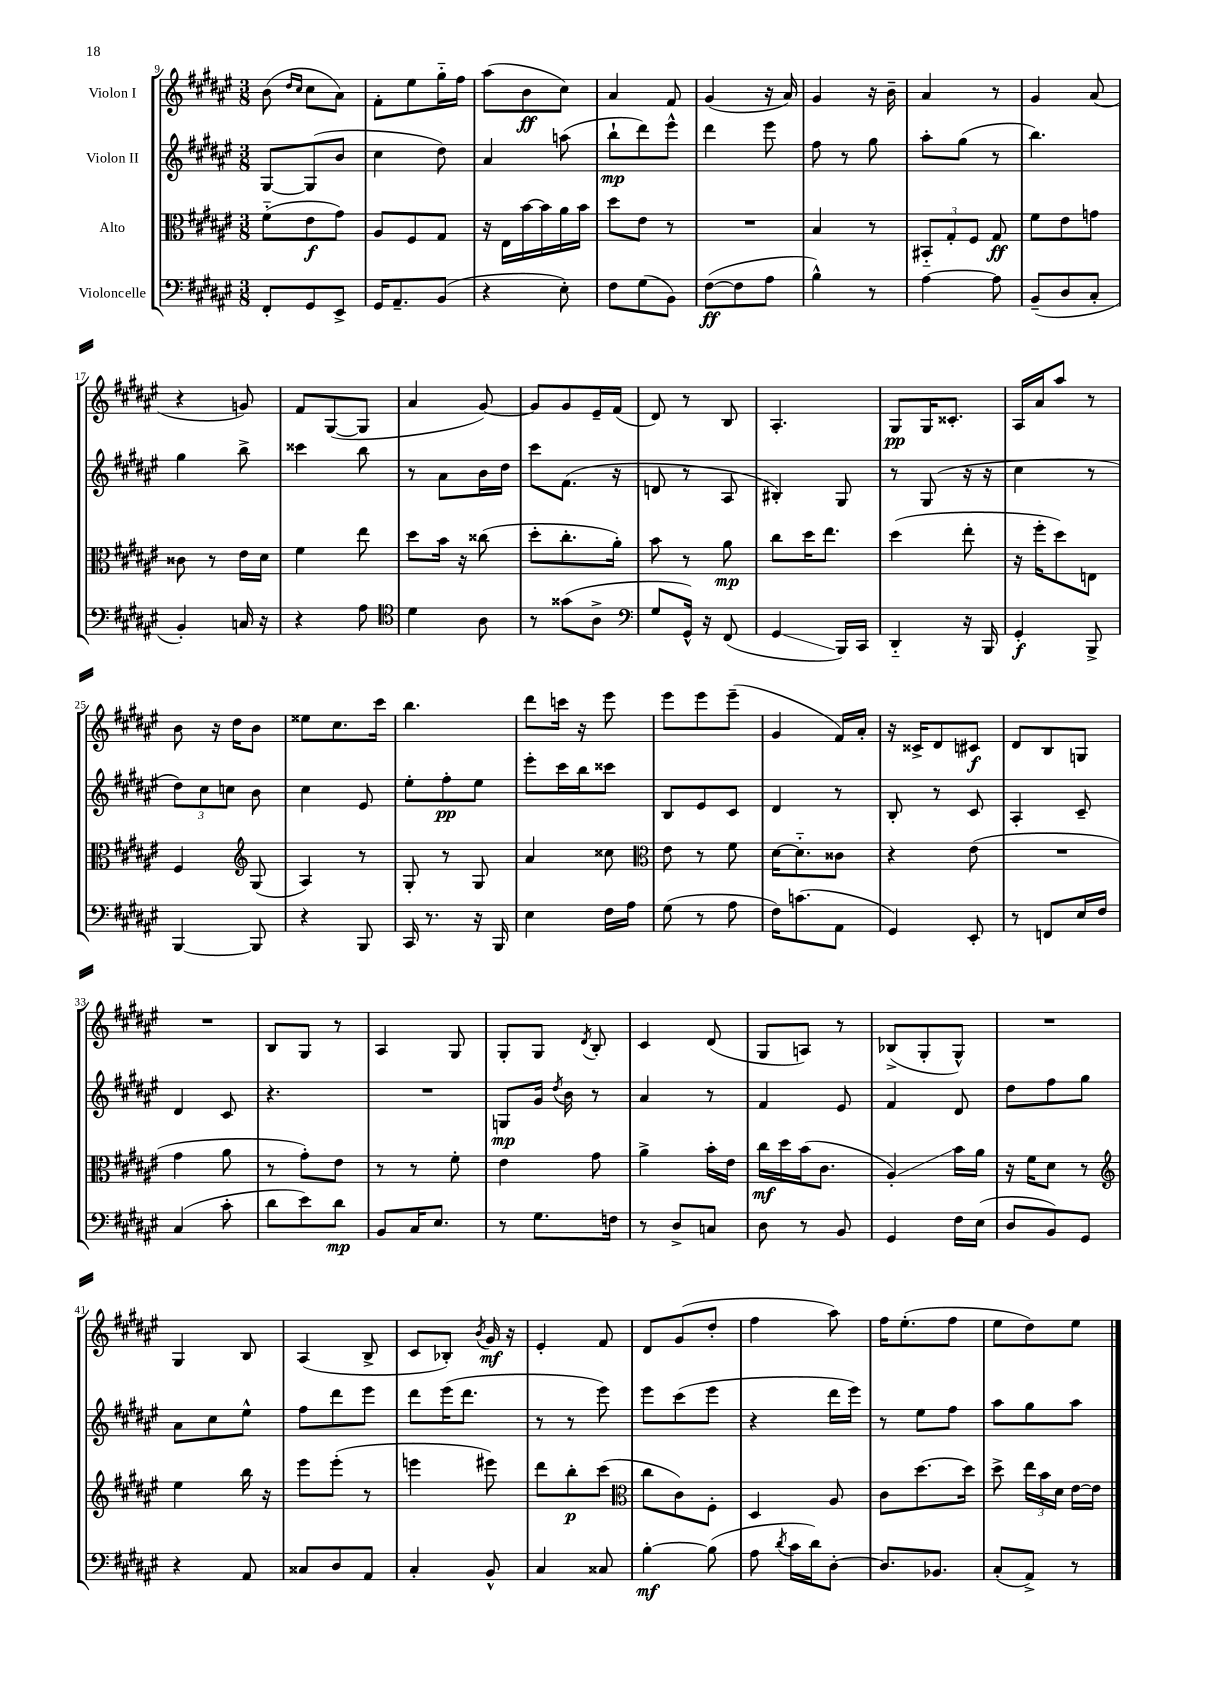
<<
\new StaffGroup <<
\new Staff = "s0" \with { instrumentName = "Violon I" } {
    \clef treble \key fis \major \numericTimeSignature \time 3/8
    \autoBeamOff b'8( \grace { dis''16[ cis''16] } cis''8[ ais'8]) |
    fis'8[-. eis''8 gis''16-_ fis''16] |
    ais''8[( b'8\ff cis''8]) |
    ais'4 fis'8 |
    gis'4( r16 ais'16) |
    gis'4 r16 b'16-- |
    ais'4 r8 |
    gis'4 ais'8( |
    r4 g'8) |
    fis'8[ gis8~( gis8] |
    ais'4 gis'8~) |
    gis'8[ gis'8 eis'16-- fis'16]( |
    dis'8) r8 b8 |
    ais4.-. |
    gis8[\pp gis16 cisis'8.]-. |
    ais16[ ais'16 ais''8] r8 |
    b'8 r16 dis''16[ b'8] |
    eisis''8[ cis''8. cis'''16] |
    b''4. |
    dis'''8[ c'''16] r16 eis'''8 |
    eis'''8[ eis'''8 eis'''8]--( |
    gis'4 fis'16[) ais'16]-. |
    r16 cisis'16[-> dis'8 cis'8]\f |
    dis'8[ b8 g8] |
    R4. |
    b8[ gis8] r8 |
    ais4 gis8 |
    gis8[-. gis8] \acciaccatura { dis'8 } b8-. |
    cis'4 dis'8( |
    gis8[ a8]) r8 |
    bes8[->( gis8-. gis8]-^) |
    R4. |
    gis4 b8 |
    ais4( b8-> |
    cis'8[ bes8]-.) \acciaccatura { b'8 } gis'16\mf r16 |
    eis'4-. fis'8 |
    dis'8[ gis'8( dis''8]-. |
    fis''4 ais''8) |
    fis''16[ eis''8.-.( fis''8] |
    eis''8[ dis''8) eis''8] \bar "|." |
}
\new Staff = "s1" \with { instrumentName = "Violon II" } {
    \clef treble \key fis \major \numericTimeSignature \time 3/8
    \autoBeamOff gis8[~ gis8( b'8] |
    cis''4 dis''8) |
    ais'4 a''8( |
    b''8[-!\mp dis'''8) eis'''8]-^ |
    dis'''4 eis'''8 |
    fis''8 r8 gis''8 |
    ais''8[-. gis''8]( r8 |
    b''4.) |
    gis''4 b''8-> |
    cisis'''4 b''8 |
    r8 ais'8[ b'16 dis''16] |
    cis'''8[ fis'8.]( r16 |
    d'8 r8 ais8 |
    bis4-.) gis8 |
    r8 gis8( r16 r16 |
    cis''4 r8 |
    \tuplet 3/2 { dis''8[) cis''8 c''8] } b'8 |
    cis''4 eis'8 |
    eis''8[-. fis''8-.\pp eis''8] |
    eis'''8[-. cis'''16 b''16 cisis'''8] |
    b8[ eis'8 cis'8] |
    dis'4 r8 |
    b8-. r8 cis'8 |
    ais4-. cis'8-- |
    dis'4 cis'8 |
    r4. |
    R4. |
    g8[\mp gis'16] \acciaccatura { dis''8 } b'16 r8 |
    ais'4 r8 |
    fis'4 eis'8 |
    fis'4 dis'8 |
    dis''8[ fis''8 gis''8] |
    ais'8[ cis''8 eis''8]-^ |
    fis''8[ dis'''8 eis'''8] |
    dis'''8[ eis'''16( dis'''8.] |
    r8 r8 eis'''8) |
    eis'''8[ cis'''8( eis'''8] |
    r4 dis'''16[ eis'''16]) |
    r8 eis''8[ fis''8] |
    ais''8[ gis''8 ais''8] \bar "|." |
}
\new Staff = "s2" \with { instrumentName = "Alto" } {
    \clef alto \key fis \major \numericTimeSignature \time 3/8
    \autoBeamOff fis'8[-_( eis'8\f gis'8]) |
    ais8[ fis8 gis8] |
    r16 eis16[ b'16~ b'16 ais'16 b'16] |
    dis''8[ eis'8] r8 |
    R4. |
    b4 r8 |
    \tuplet 3/2 { bis,8[-_ gis8-. fis8] } gis8\ff |
    fis'8[ eis'8 g'8] |
    cisis'8 r8 eis'16[ dis'16] |
    fis'4 eis''8 |
    dis''8[ b'16] r16 cisis''8( |
    dis''8[-. cis''8.-. ais'16]-.) |
    b'8 r8 ais'8\mp |
    cis''8[ dis''16 eis''8.] |
    dis''4( eis''8-. |
    r16 fis''16[-. dis''8) e8] |
    fis4 \clef treble gis8( |
    ais4) r8 |
    gis8-. r8 gis8 |
    ais'4 cisis''8 |
    \clef alto eis'8 r8 fis'8 |
    dis'16[~ dis'8.-_ cisis'8] |
    r4 eis'8( |
    R4. |
    gis'4 ais'8 |
    r8 gis'8[-.) eis'8] |
    r8 r8 fis'8-. |
    eis'4 gis'8 |
    ais'4-> b'16[-. eis'16] |
    cis''16[\mf dis''16 b'16( cis'8.] |
    ais4-.\glissando) b'16[ ais'16] |
    r16 fis'16[ dis'8] r8 |
    \clef treble eis''4 b''16 r16 |
    eis'''8[ eis'''8]-.( r8 |
    e'''4 eis'''8) |
    dis'''8[ b''8-.\p cis'''8]( |
    \clef alto cis''8[ cis'8) fis8]-. |
    dis4 ais8 |
    cis'8[ dis''8.~ dis''16] |
    dis''8-> \tuplet 3/2 { eis''16[ b'16 dis'16] } eis'16[~ eis'16] \bar "|." |
}
\new Staff = "s3" \with { instrumentName = "Violoncelle" } {
    \clef bass \key fis \major \numericTimeSignature \time 3/8
    \autoBeamOff fis,8[-. gis,8 eis,8]-> |
    gis,16[ ais,8.-- b,8]( |
    r4 eis8-.) |
    fis8[ gis8( b,8]) |
    fis8[~\ff( fis8 ais8] |
    b4-^) r8 |
    ais4~ ais8 |
    b,8[--( dis8 cis8]-. |
    b,4-.) c16 r16 |
    r4 ais8 |
    \clef tenor dis'4 ais8 |
    r8 gisis'8[( ais8]-> |
    \clef bass gis8[ gis,16]-^) r16 fis,8( |
    gis,4\glissando b,,16[) cis,16] |
    dis,4-_ r16 b,,16 |
    gis,4-.\f b,,8-> |
    b,,4~ b,,8 |
    r4 b,,8 |
    cis,16 r8. r16 b,,16 |
    eis4 fis16[ ais16] |
    gis8( r8 ais8 |
    fis16[) c'8.( ais,8] |
    gis,4) eis,8-. |
    r8 f,8[ eis16 fis16] |
    cis4( cis'8-. |
    dis'8[ eis'8) dis'8]\mp |
    b,8[ cis16 eis8.] |
    r8 gis8.[ f16] |
    r8 dis8[-> c8] |
    dis8 r8 b,8 |
    gis,4 fis16[ eis16]( |
    dis8[ b,8) gis,8] |
    r4 ais,8 |
    cisis8[ dis8 ais,8] |
    cis4-. b,8-^ |
    cis4 cisis8 |
    b4~-.\mf b8( |
    ais8 \acciaccatura { dis'8 } cis'16[ dis'16) dis8]~-. |
    dis8.[ bes,8.] |
    cis8[-.( ais,8]->) r8 \bar "|." |
}
>>
>>
\layout { \context { \Score currentBarNumber = #9 } }
